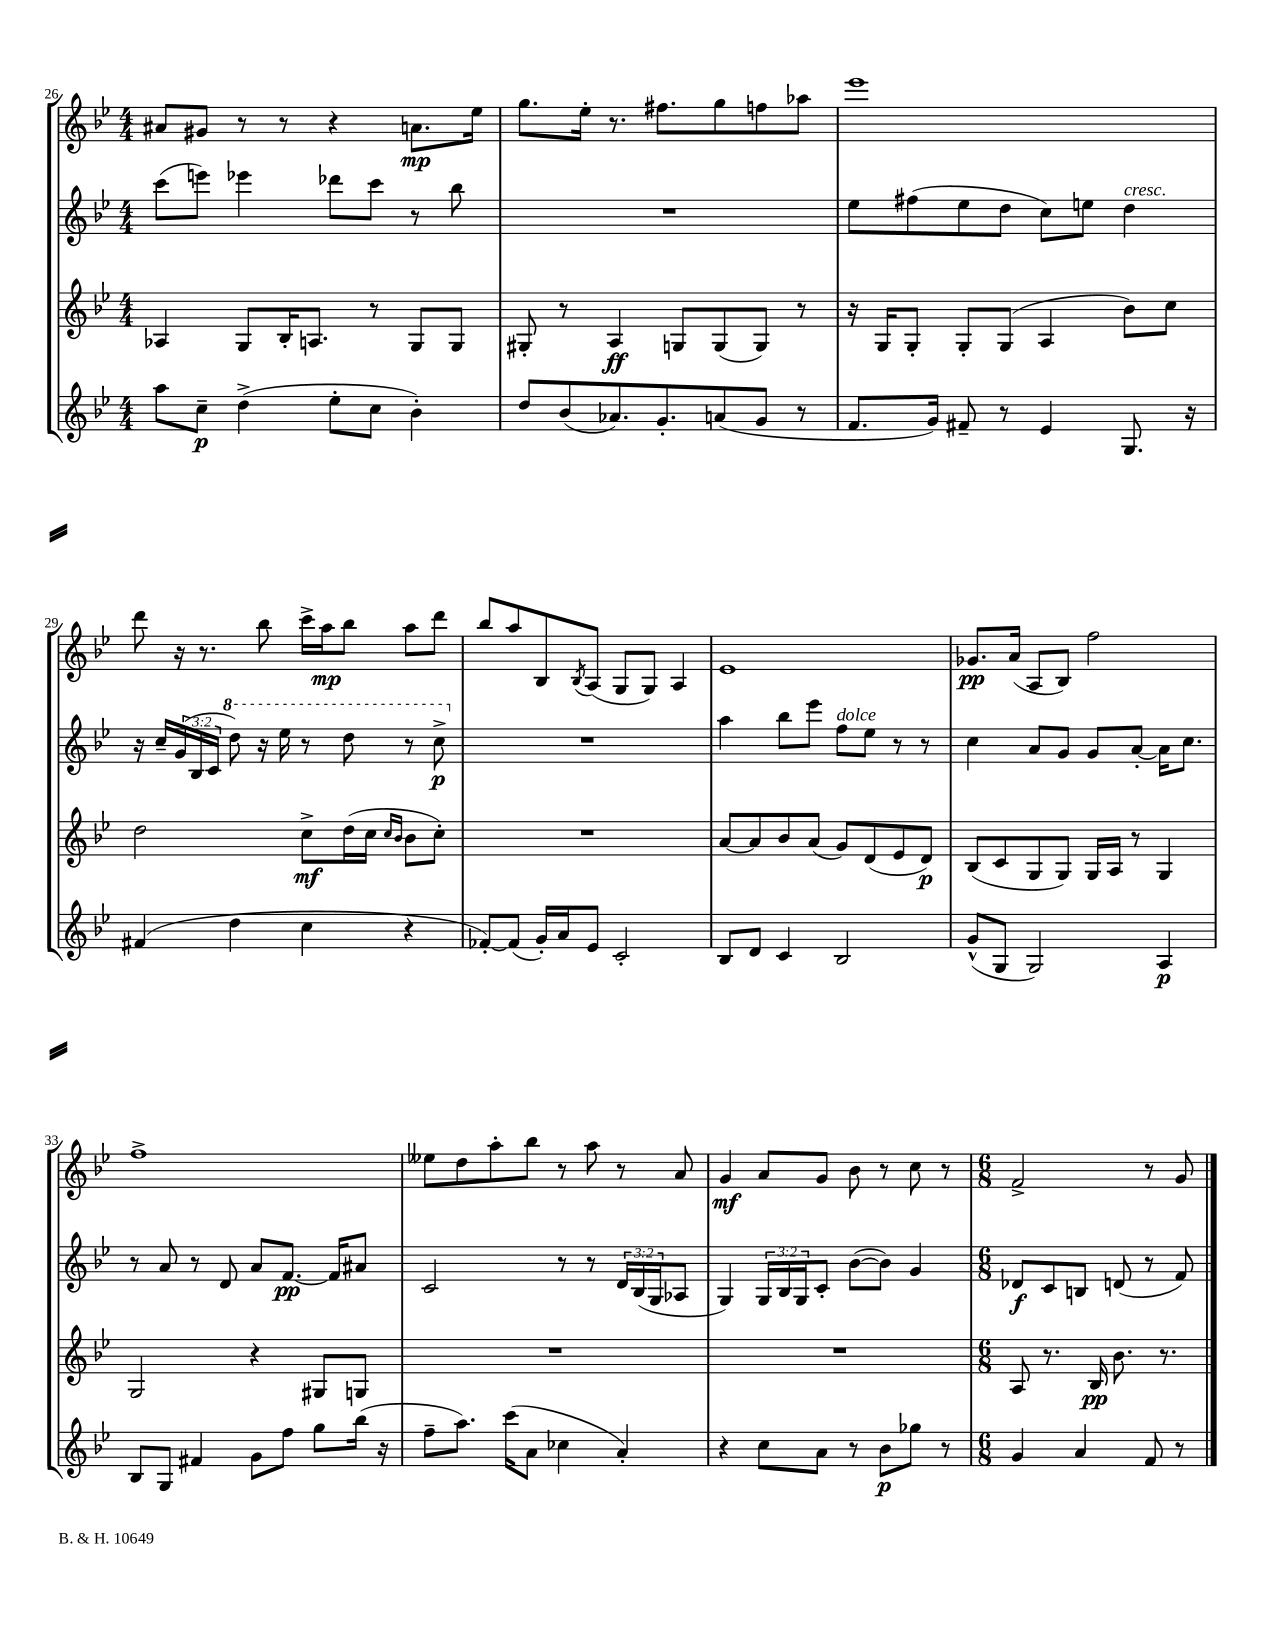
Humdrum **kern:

**kern	**kern	**kern	**kern
*staff4	*staff3	*staff2	*staff1
*clefG2	*clefG2	*clefG2	*clefG2
*k[b-e-]	*k[b-e-]	*k[b-e-]	*k[b-e-]
*M4/4	*M4/4	*M4/4	*M4/4
8aa\L	4A-/	(8ccc\L	8a#/L
8cc~\J	.	8eee\J)	8g#/J
(4dd^\	8G/L	4eee-\	8r
.	16B-'/K	.	8r
.	8.A/J	.	.
8ee-'\L	.	8ddd-\L	4r
8cc\J	8r	8ccc\J	.
4b-'\)	8G/L	8r	8.a\L
.	8G/J	8bb-\	.
.	.	.	16ee-\Jk
=	=	=	=
8dd/L	8G#'/	1r	8.gg\L
(8b-/	8r	.	.
.	.	.	16ee-'\Jk
8.a-/)	4A/	.	8.r
8.g'/	.	.	8.ff#\L
.	8G/L	.	.
(8a/	(8G/	.	8gg\
8g/J	8G/J)	.	8ff\
8r	8r	.	8aa-\J
=	=	=	=
8.f/L	16r	8ee-\L	1eee-
.	16G/LK	.	.
.	8G'/J	(8ff#\	.
16g/Jk)	.	.	.
8f#~/	8G'/L	8ee-\	.
8r	(8G/J	8dd\J	.
4e-/	4A/	8cc\L)	.
.	.	8ee\J	.
8.G/	8b-\L)	4dd\	.
.	8cc\J	.	.
16r	.	.	.
=	=	=	=
(4f#/	2dd\	16r	8ddd\
.	.	16cc~/LL	.
.	.	(24g/	16r
.	.	24B-/	.
.	.	.	8.r
.	.	24c/JJ	.
4dd\	.	8ddd\)	.
.	.	16r	8bb-\
.	.	16eee-\	.
4cc\	8cc^\L	8r	16ccc^\LL
.	.	.	16aa\J
.	(16dd\L	8ddd\	8bb-\J
.	16cc\JJ	.	.
.	16qqcc/LL	.	.
.	16qqb-/JJ	.	.
4r	8b-\L	8r	8aa\L
.	8cc'\J)	8ccc^\	8ddd\J
=	=	=	=
[8f-'/L)	1r	1r	8bb-/L
(8f-/]J	.	.	8aa/
16g'/LL)	.	.	8B-/
16a/J	.	.	.
.	.	.	8qB-/
8e-/J	.	.	(8A/J
2c'/	.	.	8G/L
.	.	.	8G/J)
.	.	.	4A/
=	=	=	=
8B-/L	[8a/L	4aa\	1e-
8d/J	8a/]	.	.
4c/	8b-/	8bb-\L	.
.	(8a/J	8eee-\J	.
2B-/	8g/L)	8ff\L	.
.	(8d/	8ee-\J	.
.	8e-/	8r	.
.	8d/J)	8r	.
=	=	=	=
(8g^^/L	(8B-/L	4cc\	8.g-/L
8G/J	8c/	.	.
.	.	.	(16a/Jk
2G/)	8G/	8a/L	8A/L
.	8G/J)	8g/J	8B-/J)
.	16G/LL	8g/L	2ff\
.	16A/JJ	.	.
.	8r	[8a'/J	.
4A/	4G/	16a\]LK	.
.	.	8.cc\J	.
=	=	=	=
8B-/L	2G/	8r	1ff^
8G/J	.	8a/	.
4f#/	.	8r	.
.	.	8d/	.
8g\L	4r	8a/L	.
8ff\J	.	[8.f/J	.
8gg\L	8G#/L	.	.
.	.	16f/]LK	.
(16bb-\Jk	8G/J	8a#/J	.
16r	.	.	.
=	=	=	=
8ff~\L	1r	2c/	8ee--\L
8.aa\J)	.	.	8dd\
.	.	.	8aa'\
(16ccc\LK	.	.	.
8a\J	.	.	8bb-\J
4cc-\	.	8r	8r
.	.	8r	8aa\
4a'/)	.	24d/LL	8r
.	.	(24B-/	.
.	.	24G/J	.
.	.	8A-/J	8a/
=	=	=	=
4r	1r	4G/)	4g/
8cc\L	.	24G/LL	8a/L
.	.	24B-/	.
.	.	24G/J	.
8a\J	.	8c'/J	8g/J
8r	.	([8b-\L	8b-\
8b-\L	.	8b-\]J)	8r
8gg-\J	.	4g/	8cc\
8r	.	.	8r
=	=	=	=
*M6/8	*M6/8	*M6/8	*M6/8
4g/	8A/	8d-/L	2f^/
.	8.r	8c/	.
4a/	.	8B/J	.
.	16B-/	.	.
.	8.b-\	(8d/	.
8f/	.	8r	8r
.	8.r	.	.
8r	.	8f/)	8g/
==	==	==	==
*-	*-	*-	*-
